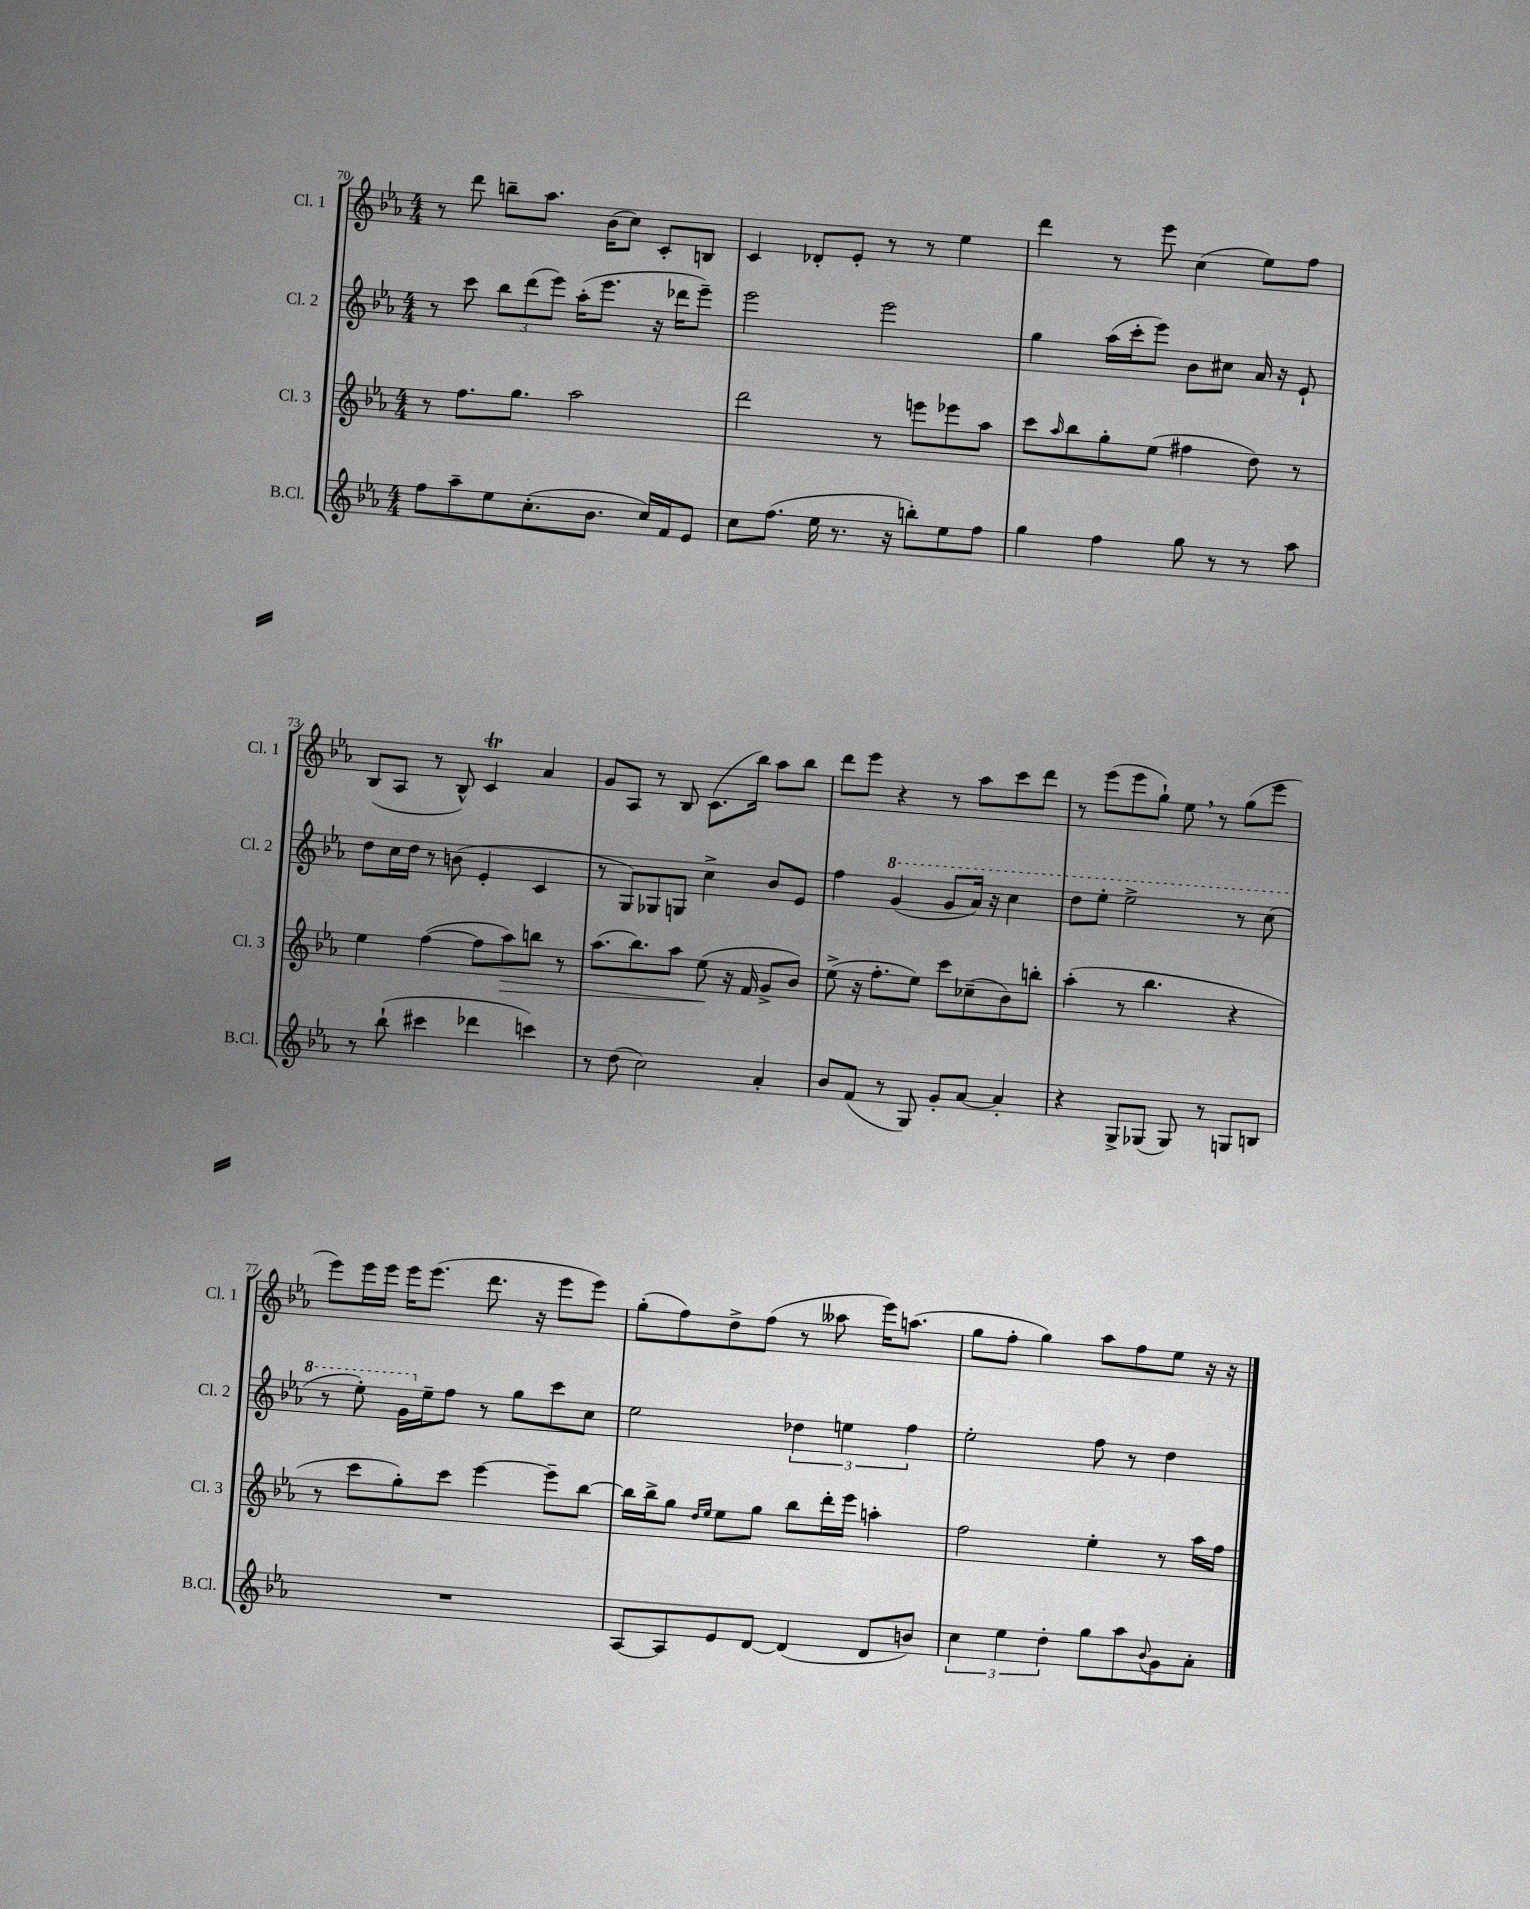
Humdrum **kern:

**kern	**kern	**dynam	**kern	**kern
*part4	*part3	*part3	*part2	*part1
*staff4	*staff3	*staff3	*staff2	*staff1
*I"B.Cl.	*I"Cl. 3	*	*I"Cl. 2	*I"Cl. 1
*I'B.Cl.	*I'Cl. 3	*	*I'Cl. 2	*I'Cl. 1
*clefG2	*clefG2	*	*clefG2	*clefG2
*k[b-e-a-]	*k[b-e-a-]	*	*k[b-e-a-]	*k[b-e-a-]
*M4/4	*M4/4	*	*M4/4	*M4/4
=70	=70	=70	=70	=70
8ff\L	8r	.	8r	8r
8aa-~\	8.ff\L	.	8ccc\	8ddd\
8ee-\	.	.	12bb-\L	8bbn~\L
.	8.gg\J	.	.	.
.	.	.	(12ddd\	.
(8.cc'\	.	.	.	8.aa-\J
.	.	.	12eee-\J)	.
.	2aa-\	.	(16aa-'\KL	.
8.b-\J	.	.	8.eee-\J	(16b-\KL
.	.	.	.	8cc\J)
16cc/LL)	.	.	16r	8c'/L
16f/J	.	.	16ddd-X\KL	.
8e-/J	.	.	8eee-~\J)	8Bn/J
=71	=71	=71	=71	=71
8cc\L	2ddd\	.	2eee-\	4c/
(8.ff\J	.	.	.	.
.	.	.	.	8d-X'/L
16ee-\	.	.	.	.
8.r	.	.	.	8e-'/J
.	8r	.	2eee-\	8r
16r	.	.	.	.
8bbn'\L)	8eeen\L	.	.	8r
8ee-\	8eee-X\	.	.	4ee-\
8ff\J	8aa-\J	.	.	.
=72	=72	=72	=72	=72
4gg\	8ccc\L	.	4gg\	4ddd\
.	16qqaa-/	.	.	.
.	8bb-\	.	.	.
4ff\	8gg'\	.	(16aa-\LL	8r
.	.	.	16ccc'\J	.
.	(8ee-\J	.	8eee-\J)	8eee-\
8gg\	4ff#X\	.	8b-\L	(4cc\
8r	.	.	8cc#X\J	.
8r	8dd\)	.	16a-/	8ee-\L)
.	.	.	16r	.
8aa-\	8r	.	8e-`/	8ff\J
!!LO:LB:g=z
=73	=73	=73	=73	=73
8r	4ee-\	.	8dd\L	(8B-/L
(8bb-`\	.	.	16cc\L	8A-/J
.	.	.	16dd\JJ	.
4ccc#X\	([4ff\	.	8r	8r
.	.	.	(8bn\	8B-^^/)
4ddd-X\	8ff\L]	.	4e-'/	4cT/
!	!	!LO:HP:b	!	!
.	8aa-\)	>	.	.
4cccn\)	8bbn\J	.	4c/	4a-/
.	8r	.	.	.
=74	=74	=74	=74	=74
8r	(8.aa-\L	.	8r	8g/L
(8dd\	.	.	8G/L)	8A-/J
.	8.bb-\)	.	.	.
2cc\)	.	.	8G-X/	8r
.	8aa-\J	.	8Gn/J	8B-/
.	(8ee-\	.	4cc^\	(8.c\L
.	16r	]	.	.
.	16f/	.	.	16bb-\Jk)
4a-'/	8g^/L	.	8b-/L	8aa-\L
.	8b-/J)	.	8e-/J	8bb-\J
=75	=75	=75	=75	=75
8b-/L	(8ee-^\	.	4ff\	8ddd\L
(8f/J	16r	.	.	8eee-\J
.	8.ff'\L	.	.	.
*	*	*	*8va	*
8r	.	.	(4gg/	4r
8G/)	8ee-\J)	.	.	.
8g'/L	8ccc\L	.	8gg/L	8r
[8a-/J	(8cc-X~\	.	16aa-/Jk)	8aa-\L
.	.	.	16r	.
4a-'/]	8b-\)	.	4ccc\	8ccc\
.	8bbn'\J	.	.	8ddd\J
=76	=76	=76	=76	=76
4r	(4aa-'\	.	8ddd\L	8r
.	.	.	8eee-'\J	(8eee-\L
8G^/L	8r	.	2eee-^\	8eee-\
(8G-X/J	4.bb-\	.	.	8gg`\J)
8G-/)	.	.	.	8ee-,\
8r	.	.	.	8r
8Gn/L	4r	.	8r	(8gg\L
8Bn/J	.	.	(8ccc\	8eee-\J
!!LO:LB:g=z
=77	=77	=77	=77	=77
1r	8r	.	8r	8eee-\L)
.	8ccc\L	.	8eee-'\)	16eee-\L
.	.	.	.	16eee-\JJ
.	8gg'\)	.	16gg\LL	16eee-\KL
*	*	*	*X8va	*
.	.	.	16ee-~\J	(8.eee-\J
.	8ccc\J	.	8ff\J	.
.	[4eee-\	.	8r	8.ddd\
.	.	.	8gg\L	.
.	.	.	.	16r
.	8eee-~\L]	.	8ccc\	8eee-\L
.	[8bb-\J	.	8cc\J	8eee-\J)
=78	=78	=78	=78	=78
[8A-/L	16bb-\LL]	.	2ee-\	(8gg'\L
.	16bb-^\J	.	.	.
8A-/]	8gg\J	.	.	8ff\)
.	16qqdd/LL	.	.	.
.	16qqee-/JJ	.	.	.
8e-/	8ee-\L	.	.	8dd^\
[8d/J	8gg\J	.	.	(8ff\J
(4d/]	8bb-\L	.	6dd-X\	8r
.	16ddd'\L	.	.	8aa--X\
.	.	.	6een\	.
.	16eee-\JJ	.	.	.
8d/L	4aan'\	.	.	16eee-\KL)
.	.	.	.	(8.aan\J
.	.	.	6ff\	.
8bn/J)	.	.	.	.
=79	=79	=79	=79	=79
6cc\	2ff\	.	2ee-'\	8gg\L
.	.	.	.	8ff'\J
6ee-\	.	.	.	.
.	.	.	.	4gg\)
6dd'\	.	.	.	.
8gg\L	4ee-'\	.	8ff\	8aa-\L
8aa-\	.	.	8r	8ff\
8qqb-/	.	.	.	.
8g\	8r	.	4dd\	8ee-\J
8a-'\J	16aa-\LL	.	.	16r
.	16ff\JJ	.	.	16r
==	==	==	==	==
*-	*-	*-	*-	*-
